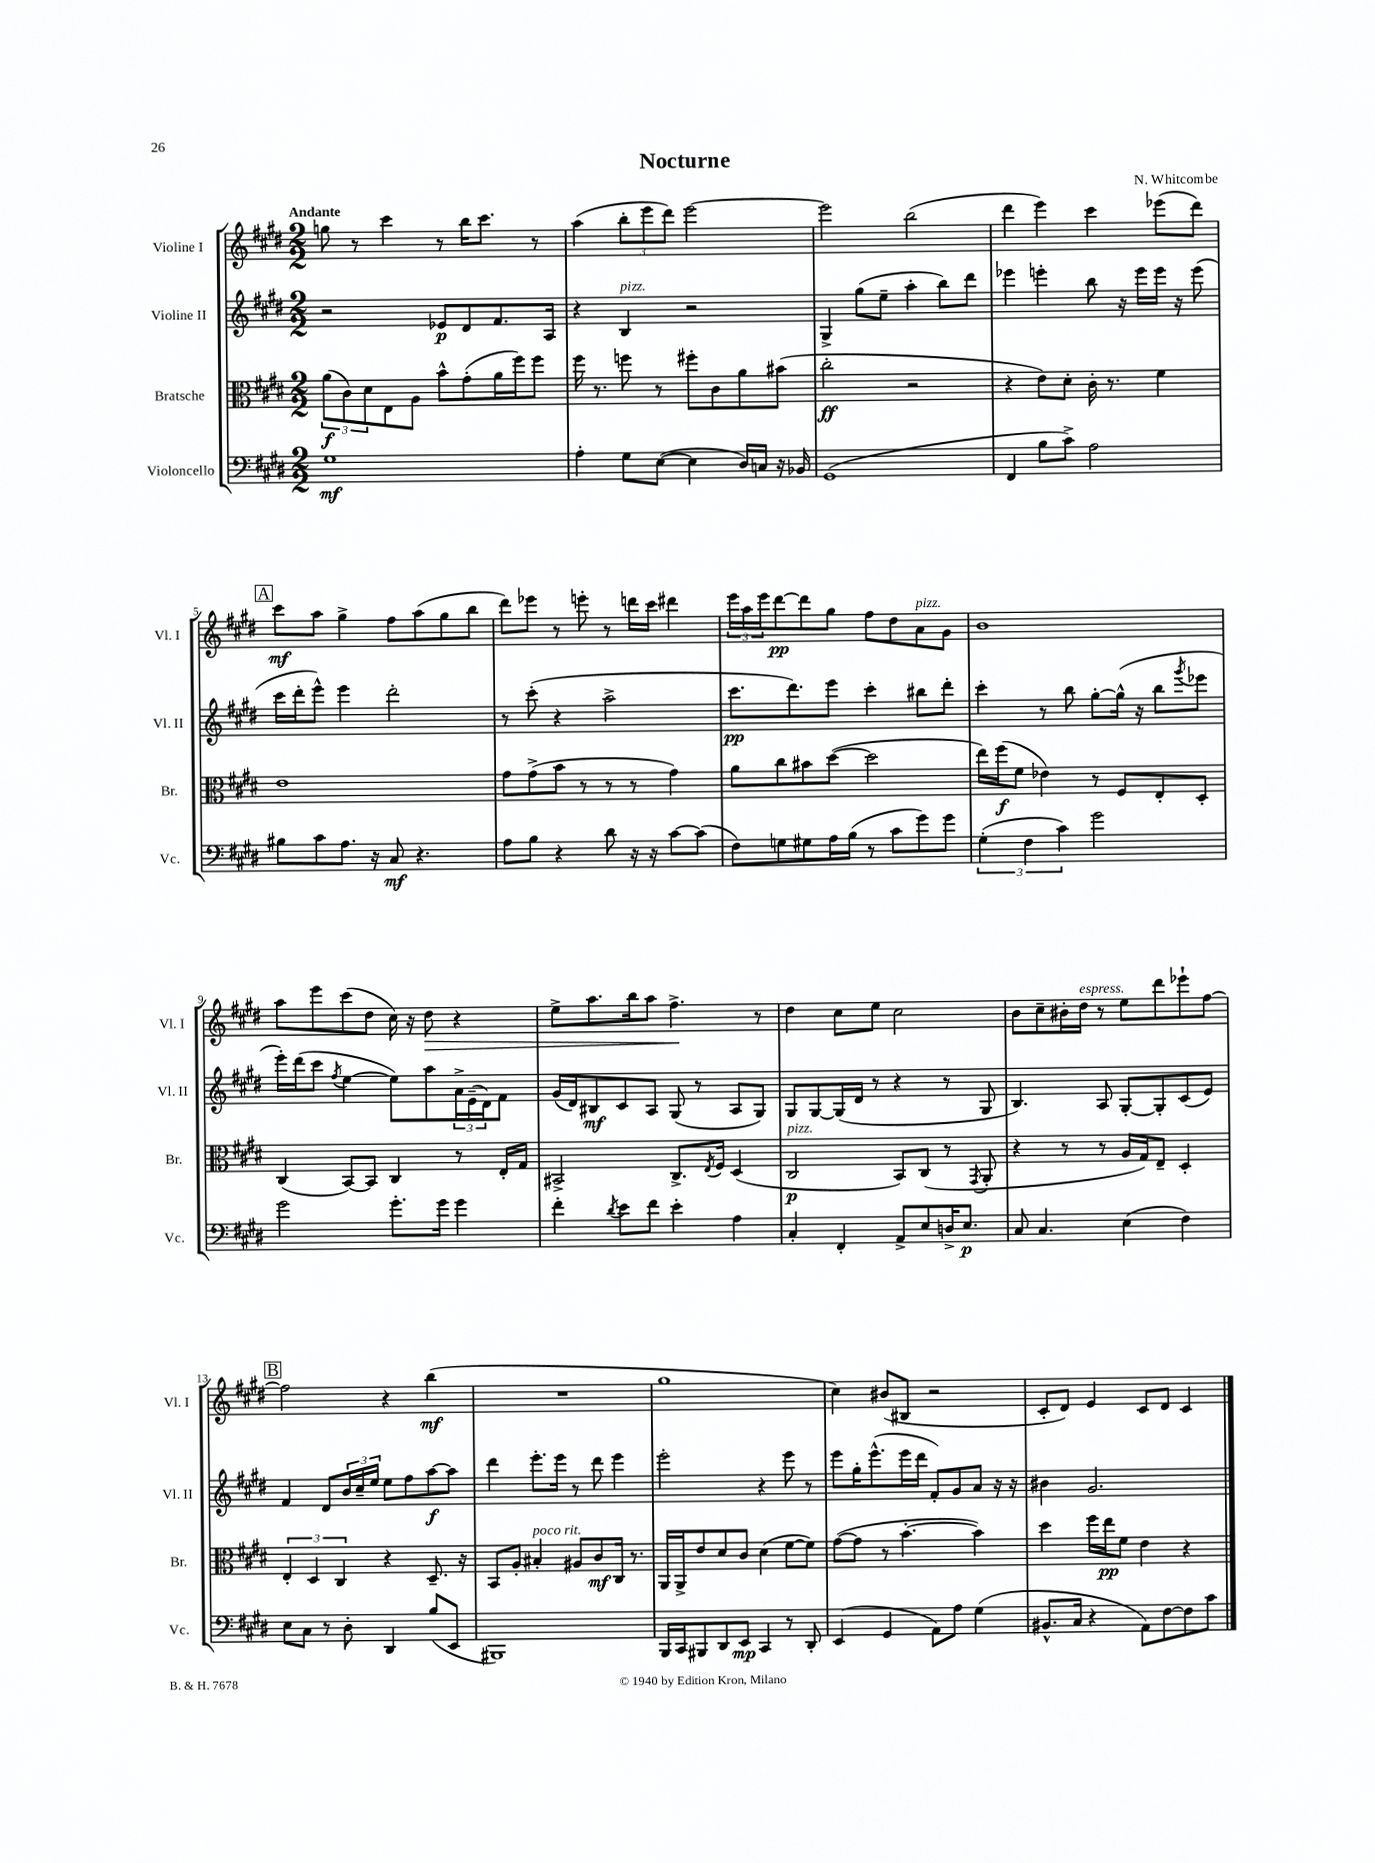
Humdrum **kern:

**kern	**dynam	**kern	**dynam	**kern	**dynam	**kern	**dynam
*part4	*part4	*part3	*part3	*part2	*part2	*part1	*part1
*staff4	*staff4	*staff3	*staff3	*staff2	*staff2	*staff1	*staff1
*I"Violoncello	*	*I"Bratsche	*	*I"Violine II	*	*I"Violine I	*
*I'Vc.	*	*I'Br.	*	*I'Vl. II	*	*I'Vl. I	*
*clefF4	*	*clefC3	*	*clefG2	*	*clefG2	*
*k[f#c#g#d#]	*	*k[f#c#g#d#]	*	*k[f#c#g#d#]	*	*k[f#c#g#d#]	*
*M2/2	*	*M2/2	*	*M2/2	*	*M2/2	*
=1	=1	=1	=1	=1	=1	=1	=1
!	!	!	!	!	!	!LO:TX:a:B:t=Andante	!
1G#	mf	(12a\L	f	2r	.	8ggn\	.
.	.	12c#\)	.	.	.	.	.
.	.	.	.	.	.	8r	.
.	.	12d#\	.	.	.	.	.
.	.	8E\	.	.	.	4ccc#\	.
.	.	8A\J	.	.	.	.	.
.	.	8b^^\L	.	8e-X/L	p	8r	.
.	.	(8g#'\	.	8d#/	.	16bb\KL	.
.	.	.	.	.	.	8.ccc#\J	.
.	.	16a\L	.	8.f#/	.	.	.
.	.	16ff#\J)	.	.	.	.	.
.	.	8ff#\J	.	.	.	8r	.
.	.	.	.	16A/Jk	.	.	.
=2	=2	=2	=2	=2	=2	=2	=2
4A'\	.	16ff#\	.	4r	.	(4aa\	.
.	.	8.r	.	.	.	.	.
!	!	!	!	!LO:TX:a:i:t=pizz.	!	!	!
8G#\L	.	8ffn\	.	4B/	.	12bb'\L	.
.	.	.	.	.	.	12eee\	.
([8E\J	.	8r	.	.	.	.	.
.	.	.	.	.	.	12ddd#\J)	.
4E\]	.	8ff#X'\L	.	2r	.	[2eee\	.
.	.	8c#\	.	.	.	.	.
16D#/LL)	.	8a\	.	.	.	.	.
16Cn/JJ	.	.	.	.	.	.	.
16r	.	(8b#X\J	.	.	.	.	.
16BB-X/	.	.	.	.	.	.	.
=3	=3	=3	=3	=3	=3	=3	=3
(1GG#	.	2cc#'\	ff	4G#^/	.	2eee\]	.
.	.	.	.	(8gg#\L	.	.	.
.	.	.	.	8ee~\J	.	.	.
.	.	2r	.	4aa'\	.	(2bb\	.
.	.	.	.	8bb\L)	.	.	.
.	.	.	.	8ddd#\J	.	.	.
=4	=4	=4	=4	=4	=4	=4	=4
4FF#/	.	4r	.	4eee-X\	.	4ddd#\	.
8B\L	.	8e\L)	.	4eeen'\	.	4eee\)	.
8c#^\J)	.	8d#'\J	.	.	.	.	.
2A\	.	16c#'\	.	8bb\	.	4ccc#\	.
.	.	8.r	.	.	.	.	.
.	.	.	.	16r	.	.	.
.	.	.	.	16eee\LL	.	.	.
.	.	4f#\	.	16eee\JJ	.	(8eee-X\L	.
.	.	.	.	16r	.	.	.
.	.	.	.	(8eee\	.	8ddd#\J)	.
!!LO:LB:g=z
!!LO:REH:place=s1:t=A
=5	=5	=5	=5	=5	=5	=5	=5
8B#X\L	.	1e	.	16ccc#\LL	.	8ccc#\L	mf
.	.	.	.	16ddd#'\J	.	.	.
8c#\	.	.	.	8eee^^\J)	.	8aa\J	.
8.A\J	.	.	.	4eee\	.	4gg#^\	.
16r	.	.	.	.	.	.	.
8C#/	mf	.	.	2ddd#'\	.	8ff#\L	.
4.r	.	.	.	.	.	(8aa\	.
.	.	.	.	.	.	8gg#\	.
.	.	.	.	.	.	8bb\J	.
=6	=6	=6	=6	=6	=6	=6	=6
8A\L	.	8g#\L	.	8r	.	8ddd#\L)	.
8B\J	.	(8g#^\	.	(8ccc#'\	.	8eee-X\J	.
4r	.	8b\J	.	4r	.	8r	.
.	.	8r	.	.	.	8eeen'\	.
8d#\	.	8r	.	2aa^\	.	8r	.
16r	.	8r	.	.	.	16dddn\LL	.
16r	.	.	.	.	.	16ccc#\JJ	.
[8c#\L	.	4g#\)	.	.	.	4ddd#X\	.
(8c#\J]	.	.	.	.	.	.	.
=7	=7	=7	=7	=7	=7	=7	=7
8F#\L)	.	8a\L	.	8.ccc#\L	pp	24eee\LL	.
.	.	.	.	.	.	24aa\	.
.	.	.	.	.	.	24eee\J	.
8Gn\	.	8cc#\	.	.	.	[8ddd#\	pp
.	.	.	.	8.ddd#\)	.	.	.
8G#X\	.	8b#X\	.	.	.	8ddd#\]	.
16A\L	.	([8dd#\J	.	8eee\J	.	8gg#\J	.
(16B\JJ	.	.	.	.	.	.	.
8r	.	2dd#\]	.	4ccc#'\	.	8ff#\L	.
8c#\L	.	.	.	.	.	8dd#\	.
!	!	!	!	!	!	!LO:TX:a:i:t=pizz.	!
8g#\)	.	.	.	8bb#X\L	.	8a\	.
8g#\J	.	.	.	8ddd#'\J	.	8g#\J	.
=8	=8	=8	=8	=8	=8	=8	=8
(6G#'\	.	16ee\LL)	.	4ccc#'\	.	1b	.
.	.	(16ff#\J	f	.	.	.	.
.	.	8f#\J	.	.	.	.	.
6F#\	.	.	.	.	.	.	.
.	.	4e-X\)	.	8r	.	.	.
6c#\)	.	.	.	.	.	.	.
.	.	.	.	8bb\	.	.	.
2g#\	.	8r	.	[8gg#'\L	.	.	.
.	.	8F#/L	.	(16gg#^^\Jk]	.	.	.
.	.	.	.	16r	.	.	.
.	.	8E'/	.	8bb\L	.	.	.
.	.	.	.	8qggg#/	.	.	.
.	.	8D#'/J	.	8eee-X\J	.	.	.
!!LO:LB:g=z
=9	=9	=9	=9	=9	=9	=9	=9
2g#\	.	(4C#/	.	16eee'\LL)	.	8aa\L	.
.	.	.	.	(16ddd#\J	.	.	.
.	.	.	.	8ccc#\J	.	8eee\	.
.	.	.	.	8qff#/	.	.	.
.	.	[8BB/L)	.	[4ee\	.	(8ccc#\	.
.	.	8BB/J]	.	.	.	8dd#\J	.
8.g#'\L	.	4C#/	.	8ee\L])	.	16cc#\)	.
.	.	.	.	.	.	16r	.
!	!	!	!	!	!	!	!LO:HP:b
.	.	.	.	8aa\	.	8dd#\	>
16g#\Jk	.	.	.	.	.	.	.
4g#\	.	8r	.	24a^\L	.	4r	.
.	.	.	.	(24e~\	.	.	.
.	.	.	.	24d#\J)	.	.	.
.	.	16E'/LL	.	8f#\J	.	.	.
.	.	16G#/JJ	.	.	.	.	.
=10	=10	=10	=10	=10	=10	=10	=10
4f#'\	.	2BB#X^/	.	(16g#/LL	.	8ee^\L	.
.	.	.	.	16d#/J)	.	.	.
.	.	.	.	8B#X/	mf	8.aa\	.
8qd#/	.	.	.	.	.	.	.
8e\L	.	.	.	8c#/	.	.	.
.	.	.	.	.	.	16bb\k	.
8f#\J	.	.	.	8A/J	.	8aa\J	.
4e'\	.	8.C#^/L	.	(8G#/	.	4.ff#^\	.
.	.	.	.	8r	.	.	.
.	.	8qE/	.	.	.	.	.
.	.	16F#/Jk	.	.	.	.	.
4A\	.	(4D#/	.	8A/L	.	.	.
.	.	.	.	8G#/J)	.	8r	]
=11	=11	=11	=11	=11	=11	=11	=11
!	!	!LO:TX:a:i:t=pizz.	!	!	!	!	!
4C#'/	.	2C#/	p	8G#/L	.	4dd#\	.
.	.	.	.	[8G#/	.	.	.
4FF#'/	.	.	.	(16G#/L]	.	8cc#\L	.
.	.	.	.	16d#/JJ	.	.	.
.	.	.	.	8r	.	8ee\J	.
8AA^/L	.	8BB/L)	.	4r	.	2cc#\	.
8E/	.	(8C#/J	.	.	.	.	.
16Dn^/K	.	8r	.	8r	.	.	.
8.E/J	p	.	.	.	.	.	.
.	.	8qGG#/	.	.	.	.	.
.	.	8AA'/	.	8G#/	.	.	.
=12	=12	=12	=12	=12	=12	=12	=12
8C#/	.	4r	.	4.B/)	.	8b\L	.
4.C#/	.	.	.	.	.	8cc#~\	.
.	.	8r	.	.	.	16b#X'\L	.
!	!	!	!	!	!	!LO:TX:a:i:t=espress.	!
.	.	.	.	.	.	16dd#\JJ	.
.	.	8r	.	8A/	.	8r	.
(4E\	.	16A/LL	.	[8G#'/L	.	8ee\L	.
.	.	16G#/J)	.	.	.	.	.
.	.	8E~/J	.	8G#'/]	.	8ddd#\	.
4F#\)	.	4D#'/	.	(8c#/	.	8eee-X`\	.
.	.	.	.	8e/J)	.	[8ff#\J	.
!!LO:LB:g=z
!!LO:REH:place=s1:t=B
=13	=13	=13	=13	=13	=13	=13	=13
8E\L	.	6E'/	.	4f#/	.	2ff#\]	.
8C#\J	.	.	.	.	.	.	.
.	.	6D#/	.	.	.	.	.
8r	.	.	.	8d#/L	.	.	.
.	.	6C#/	.	.	.	.	.
8D#'\	.	.	.	24b/L	.	.	.
.	.	.	.	24cc#~/	.	.	.
.	.	.	.	24ee/JJ	.	.	.
4DD#/	.	4r	.	8ee\L	.	4r	.
.	.	.	.	8ff#\	.	.	.
(8B/L	.	8.D#~/	.	[8aa\	f	(4bb\	mf
8EE/J	.	.	.	8aa\J]	.	.	.
.	.	16r	.	.	.	.	.
=14	=14	=14	=14	=14	=14	=14	=14
1BBB#X)	.	8BB/L	.	4ddd#\	.	1r	.
.	.	8A'/J	.	.	.	.	.
!	!	!LO:TX:a:i:t=poco rit.	!	!	!	!	!
.	.	4B#X'/	.	8.eee'\L	.	.	.
.	.	.	.	16eee\Jk	.	.	.
.	.	8A#X/L	.	8r	.	.	.
.	.	8c#/	mf	8ddd#\	.	.	.
.	.	16C#/Jk	.	4eee\	.	.	.
.	.	8.r	.	.	.	.	.
=15	=15	=15	=15	=15	=15	=15	=15
16BBB/LL	.	16AA/LL	.	2eee'\	.	1gg#	.
16CC#/J	.	16AA^/J	.	.	.	.	.
8BBB#X/	.	8e/	.	.	.	.	.
8DD#/	.	8d#/	.	.	.	.	.
8EE/J	mp	8c#/J	.	.	.	.	.
4CC#/	.	(4d#\	.	4r	.	.	.
8r	.	[8f#\L	.	8eee\	.	.	.
8DD#'/	.	8f#\J])	.	8r	.	.	.
=16	=16	=16	=16	=16	=16	=16	=16
(4EE/	.	([8g#\L	.	8eee\L	.	4cc#\)	.
.	.	8g#\J]	.	16gg#'\K	.	.	.
.	.	.	.	(8.eee^^\	.	.	.
4GG#/	.	8r	.	.	.	(8b#X/L	.
.	.	[4.b'\	.	16eee\L	.	8B#X/J	.
.	.	.	.	16ddd#\JJ	.	.	.
8AA\L)	.	.	.	8f#'/L)	.	2r	.
8A\J	.	.	.	8g#/	.	.	.
(4G#\	.	4b\])	.	8a/J	.	.	.
.	.	.	.	16r	.	.	.
.	.	.	.	16r	.	.	.
=17	=17	=17	=17	=17	=17	=17	=17
8.BB#X^^/L	.	4dd#\	.	4b#X\	.	8c#'/L	.
.	.	.	.	.	.	8d#/J)	.
16C#/Jk	.	.	.	.	.	.	.
4r	.	16ff#\LL	.	2.g#/	.	4e/	.
.	.	16ee\J	pp	.	.	.	.
.	.	8f#\J	.	.	.	.	.
8AA\L)	.	4e\	.	.	.	8c#/L	.
[8F#\	.	.	.	.	.	8d#/J	.
8F#\]	.	4r	.	.	.	4c#/	.
8c#\J	.	.	.	.	.	.	.
==	==	==	==	==	==	==	==
*-	*-	*-	*-	*-	*-	*-	*-
